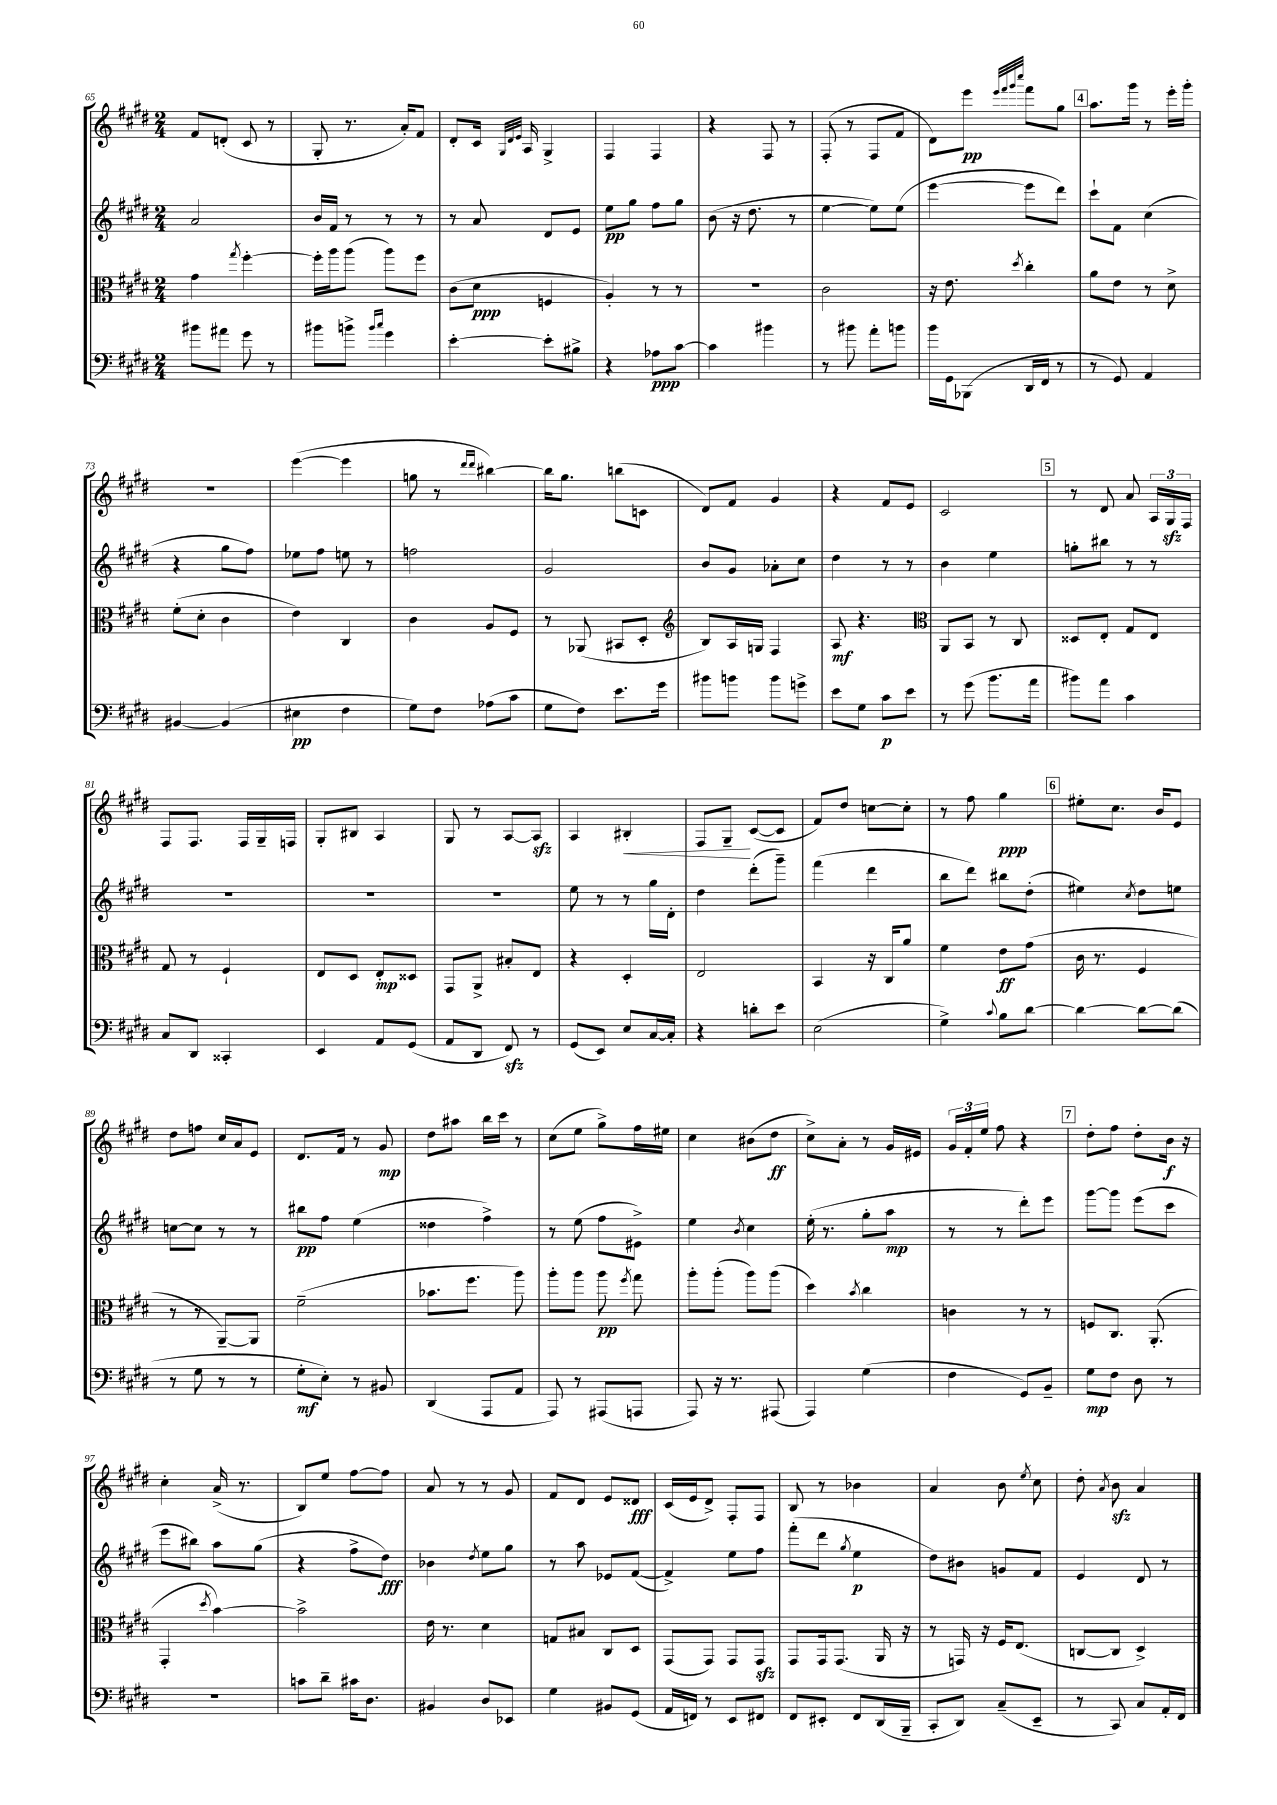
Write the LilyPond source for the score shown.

<<
\new StaffGroup <<
\new Staff = "s0" {
    \clef treble \key e \major \numericTimeSignature \time 2/4
    \autoBeamOff fis'8[ d'8]-.( cis'8 r8 |
    gis8-. r8. a'16[-.) fis'8] |
    dis'8[-. cis'16] \grace { gis32[ dis'32 e'32] } a16 gis4-> |
    fis4 fis4 |
    r4 fis8 r8 |
    fis8-.( r8 fis8[ fis'8] |
    dis'8[) e'''8]\pp \grace { e'''32[ fis'''32 gis'''32 cis''''32] } fis'''8[ gis''8] |
    \mark \markup { \box "4" } a''8.[ gis'''16] r8 e'''16[-. gis'''16]-. |
    R2 |
    e'''4~( e'''4 |
    g''8 r8 \grace { dis'''16[ dis'''16] } bis''4~) |
    bis''16[ gis''8.] b''8[( c'8] |
    dis'8[) fis'8] gis'4 |
    r4 fis'8[ e'8] |
    cis'2 |
    \mark \markup { \box "5" } r8 dis'8 a'8 \tuplet 3/2 { a16[ gis16\sfz fis16] } |
    fis8[ fis8.] fis16[ gis16-- f16] |
    gis8[-. bis8] a4 |
    gis8 r8 a8[~ a8]\sfz |
    a4 bis4-.\< |
    fis8[ gis8]--\! cis'8[~( cis'8] |
    fis'8[) dis''8] c''8[~ c''8]-. |
    r8 fis''8 gis''4\ppp |
    \mark \markup { \box "6" } eis''8[-. cis''8.] b'16[ e'8] |
    dis''8[ f''8] cis''16[ a'16 e'8] |
    dis'8.[ fis'16] r8 gis'8\mp |
    dis''8[ ais''8] b''16[ cis'''16] r8 |
    cis''8[( e''8] gis''8[->) fis''16 eis''16] |
    cis''4 bis'8[( dis''8]\ff |
    cis''8[->) a'8]-. r8 gis'16[ eis'16] |
    \tuplet 3/2 { gis'16[ fis'16-. e''16] } fis''8 r4 |
    \mark \markup { \box "7" } dis''8[-. fis''8] dis''8[-. b'16]\f r16 |
    cis''4-. a'16->( r8. |
    b8[) e''8] fis''8[~ fis''8] |
    a'8 r8 r8 gis'8 |
    fis'8[ dis'8] e'8[ disis'8]\fff |
    cis'16[( e'16 dis'8]->) fis8[-. fis8] |
    b8 r8 bes'4 |
    a'4 b'8 \acciaccatura { e''8 } cis''8 |
    dis''8-. \acciaccatura { a'8 } b'8\sfz a'4 \bar "|." |
}
\new Staff = "s1" {
    \clef treble \key e \major \numericTimeSignature \time 2/4
    \autoBeamOff a'2 |
    b'16[ fis'16] r8 r8 r8 |
    r8 a'8 dis'8[ e'8] |
    e''8[\pp gis''8] fis''8[ gis''8] |
    b'8( r16 dis''8. r8 |
    e''4~ e''8[) e''8]( |
    e'''4~ e'''8[ dis'''8]) |
    \mark \markup { \box "4" } cis'''8[-! fis'8] cis''4( |
    r4 gis''8[ fis''8]) |
    ees''8[ fis''8] e''8 r8 |
    f''2 |
    gis'2 |
    b'8[ gis'8] aes'8[-. cis''8] |
    dis''4 r8 r8 |
    b'4 e''4 |
    \mark \markup { \box "5" } g''8[-. bis''8] r8 r8 |
    R2 |
    R2 |
    R2 |
    e''8 r8 r8 gis''16[ dis'16]-. |
    dis''4 dis'''8[-.( gis'''8]--) |
    fis'''4( dis'''4 |
    b''8[ dis'''8]) bis''8[ dis''8]-.( |
    \mark \markup { \box "6" } eis''4) \acciaccatura { cis''8 } dis''8[ e''8] |
    c''8[~ c''8] r8 r8 |
    bis''8[\pp fis''8] e''4( |
    disis''4 fis''4->) |
    r8 e''8( fis''8[ eis'8]->) |
    e''4 \acciaccatura { b'8 } cis''4 |
    e''16-.( r8. gis''8[-. a''8]\mp |
    r8 r8 dis'''8[-.) e'''8] |
    \mark \markup { \box "7" } gis'''8[~ gis'''8] e'''8[( cis'''8] |
    e'''8[ bis''8]) a''8[ gis''8]( |
    r4 fis''8[-> dis''8]\fff) |
    bes'4 \acciaccatura { dis''8 } e''8[ gis''8] |
    r8 a''8 ees'8[ fis'8]~( |
    fis'4->) e''8[ fis''8] |
    fis'''8[-.( dis'''8] \acciaccatura { gis''8 } e''4\p |
    dis''8[) bis'8] g'8[ fis'8] |
    e'4 dis'8 r8 \bar "|." |
}
\new Staff = "s2" {
    \clef alto \key e \major \numericTimeSignature \time 2/4
    \autoBeamOff gis'4 \acciaccatura { gis''8 } fis''4~-. |
    fis''16[-. a''16 a''8]( a''8[) fis''8] |
    cis'8[( dis'8]\ppp f4 |
    a4-.) r8 r8 |
    R2 |
    cis'2 |
    r16 e'8. \acciaccatura { dis''8 } cis''4-. |
    \mark \markup { \box "4" } a'8[ e'8] r8 dis'8-> |
    fis'8[-.( dis'8]-. cis'4 |
    e'4) cis4 |
    cis'4 a8[ fis8] |
    r8 aes,8( bis,8[ dis8]-. |
    \clef treble b8[) a16 g16] fis4 |
    a8\mf r4. |
    \clef alto a,8[ b,8] r8 cis8 |
    \mark \markup { \box "5" } disis8[ e8]-. gis8[ e8] |
    gis8 r8 fis4-! |
    e8[ dis8] e8[-.\mp disis8] |
    gis,8[ a,8]-> bis8[-. e8] |
    r4 dis4-. |
    e2 |
    b,4 r16 cis16[ a'8] |
    fis'4 e'8[\ff gis'8]( |
    \mark \markup { \box "6" } cis'16 r8. fis4 |
    r8 r8 a,8[~--) a,8] |
    fis'2--( |
    bes'8.[ fis''8.] a''8) |
    a''8[-. a''8] a''8\pp \acciaccatura { fis''8 } gis''8 |
    a''8[-. a''8]-.( a''8[) a''8]( |
    dis''4) \acciaccatura { b'8 } cis''4 |
    c'4 r8 r8 |
    \mark \markup { \box "7" } f8[ cis8.] a,8.-.( |
    gis,4-. \acciaccatura { dis''8 } b'4~) |
    b'2-> |
    e'16 r8. dis'4 |
    g8[ bis8] cis8[ dis8] |
    gis,8[( gis,8]) gis,8[ gis,8]\sfz |
    gis,8[ gis,16 gis,8.]( a,16 r16 |
    r8 g,16) r16 fis16[ e8.]( |
    c8[~ c8] dis4->) \bar "|." |
}
\new Staff = "s3" {
    \clef bass \key e \major \numericTimeSignature \time 2/4
    \autoBeamOff bis'8[ ais'8] gis'8 r8 |
    bis'8[ b'8]-> \grace { b'16[ cis''16] } gis'4 |
    e'4~-. e'8[-. bis8]-> |
    r4 aes8[\ppp cis'8]~ |
    cis'4 bis'4 |
    r8 bis'8 a'8[-. b'8] |
    b'16[ gis,16 bes,,8]( dis,16[ fis,16] r8 |
    \mark \markup { \box "4" } r8 gis,8) a,4 |
    bis,4~ bis,4( |
    eis4\pp fis4 |
    gis8[) fis8] aes8[( cis'8] |
    gis8[ fis8]) e'8.[ gis'16] |
    bis'8[ b'8] b'8[ g'8]-> |
    e'8[ gis8] cis'8[\p e'8] |
    r8 gis'8( b'8.[ a'16] |
    \mark \markup { \box "5" } bis'8[) a'8] cis'4 |
    cis8[ dis,8] cisis,4-. |
    e,4 a,8[ gis,8]( |
    a,8[ dis,8] fis,8\sfz) r8 |
    gis,8[( e,8]) e8[ cis16~ cis16]-. |
    r4 d'8[-. e'8] |
    e2( |
    gis4->) \appoggiatura { cis'8 } b8[ dis'8]~ |
    \mark \markup { \box "6" } dis'4~ dis'8[~ dis'8]( |
    r8 gis8 r8 r8 |
    gis8[-.\mf e8]-.) r8 bis,8 |
    dis,4( a,,8[ a,8] |
    a,,8) r8 ais,,8[( a,,8] |
    a,,8) r16 r8. ais,,8( |
    a,,4) gis4( |
    fis4 gis,8[) b,8]-- |
    \mark \markup { \box "7" } gis8[\mp fis8] dis8 r8 |
    r2 |
    c'8[ dis'8]-- cis'16[ dis8.] |
    bis,4 dis8[ ees,8] |
    gis4 bis,8[ gis,8]( |
    a,16[ f,16]) r8 e,8[ fis,8] |
    fis,8[ eis,8]-. fis,8[ dis,16( b,,16]-- |
    cis,8[-. dis,8]) cis8[--( e,8]-- |
    r8 cis,8) cis8[ a,16-. fis,16] \bar "|." |
}
>>
>>
\layout { \context { \Score currentBarNumber = #65 } }
